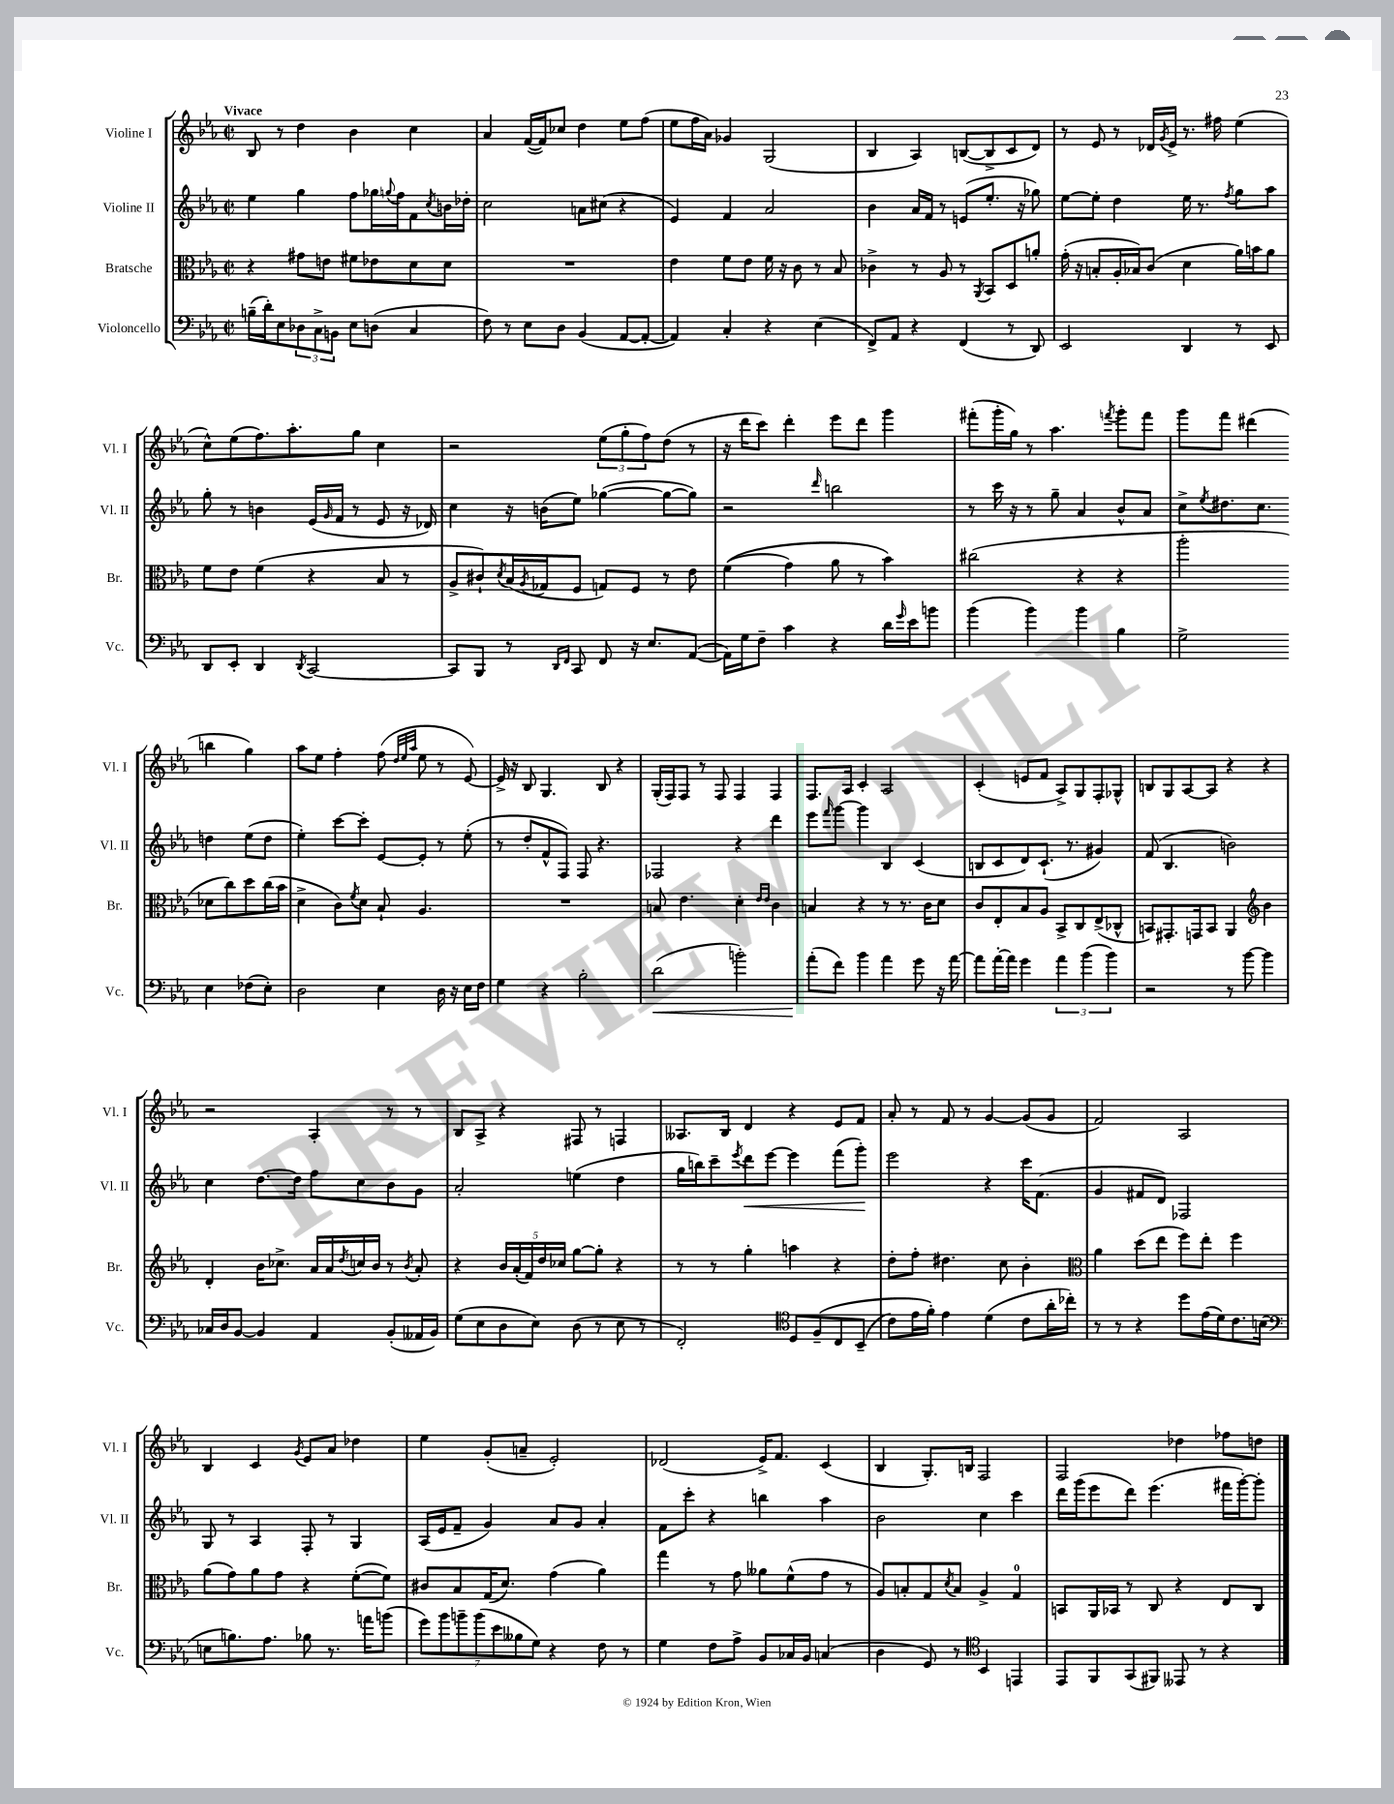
<<
\new StaffGroup <<
\new Staff = "s0" \with { instrumentName = "Violine I" shortInstrumentName = "Vl. I" } {
    \clef treble \key ees \major \defaultTimeSignature \time 2/2 \tempo "Vivace"
    bes8 r8 d''4 bes'4 c''4 |
    aes'4 f'16~( f'16) ces''8 d''4 ees''8 f''8( |
    ees''8 f''16 aes'16) ges'4 g2( |
    bes4 aes4) b8~( b8-> c'8 d'8) |
    r8 ees'8 r8 des'16 \acciaccatura { g'8 } ees'16-> r8. fis''16 ees''4( |
    c''8-^) ees''8( f''8.) aes''8.-. g''8 c''4 |
    r2 \tuplet 3/2 { ees''8( g''8-. f''8) } d''8( r8 |
    r16 d'''16 c'''8) d'''4-. ees'''8 d'''8 g'''4 |
    fis'''8-.( g'''16-. g''16) r8 aes''4. \acciaccatura { f'''8 } g'''8-. f'''8 |
    g'''8 f'''8 dis'''4( b''4 g''4) |
    aes''8 ees''8 f''4-. f''8( \grace { d''32 ees''32 aes''32 } ees''8 r8 ees'8~) |
    ees'16-> r16 bes8 g4. bes8 r4 |
    g16-.( f16) f8 r8 f8 f4 f4 |
    f8. aes16 c'4-. aes2 |
    c'4-.( e'8 f'8 aes8->) g8 f8-. ges8-^ |
    b8 g8 aes8~ aes8 r4 r4 |
    r2 aes4-. r8 r8 |
    bes8 aes8-> r4 fis8 r8 f4 |
    aeses8. bes16 d'4 r4 ees'8 f'8 |
    aes'8-. r8 f'8 r8 g'4~ g'8( g'8 |
    f'2) aes2 |
    bes4 c'4 \acciaccatura { g'8 } ees'8 aes'8 des''4 |
    ees''4 g'8-.( a'8-- ees'2-.) |
    des'2( ees'16->) f'8. c'4( |
    bes4 g8.-.) b16 f2 |
    f2 des''4 fes''8 d''8 \bar "|." |
}
\new Staff = "s1" \with { instrumentName = "Violine II" shortInstrumentName = "Vl. II" } {
    \clef treble \key ees \major \defaultTimeSignature \time 2/2
    ees''4 g''4 f''8 ges''16 \appoggiatura { g''8 } f''16 f'8 \acciaccatura { c''8 } b'16 des''16-. |
    c''2 a'8 cis''8( r4 |
    ees'4) f'4 aes'2 |
    bes'4 aes'16 f'16 r8 e'8( ees''8.-. r16 ges''8) |
    ees''8~ ees''8-. d''4 ees''16 r8. \acciaccatura { f''8 } g''8 aes''8 |
    g''8-. r8 b'4 ees'16( \grace { g'16 } f'16 r8 ees'8 r16 des'16) |
    c''4 r16 b'16( ees''8) ges''4~( ges''8~ ges''8) |
    r2 \grace { d'''16 } b''2 |
    r8 c'''16 r16 r8 g''8-- aes'4 bes'8-^ aes'8 |
    c''8-> \acciaccatura { ees''8 } dis''8. c''8. d''4 ees''8( d''8 |
    ees''4-.) c'''8~ c'''8-. ees'8~ ees'8-. r8 ees''8-.( |
    r8 d''8-. f'8-^ f8) f8 r4. |
    fes2 r4 d'''4 |
    ees'''8 \grace { f'''16 } g'''8~ g'''4 bes4 c'4( |
    b8 c'8 d'8) c'8.-!( r8. gis'4) |
    f'8( bes4. b'2) |
    c''4 d''8.~ d''16 f''8 c''8 bes'8 g'8 |
    aes'2-. e''4( d''4 |
    g''16 b''16) c'''8-- \acciaccatura { ees'''8 } d'''8\< ees'''8~ ees'''4 f'''8( g'''8-.\!) |
    ees'''2 r4 c'''16 f'8.( |
    g'4 fis'8 d'8) fes2 |
    g8 r8 aes4 f8-. r8 g4 |
    aes16( ees'16 f'8-- g'4) aes'8 g'8 aes'4-. |
    f'8 c'''8-. r4 b''4 aes''4 |
    bes'2 c''4 c'''4 |
    d'''16 g'''16( ees'''8 d'''8) ees'''4.( fis'''16 g'''16~-.) g'''8-. \bar "|." |
}
\new Staff = "s2" \with { instrumentName = "Bratsche" shortInstrumentName = "Br." } {
    \clef alto \key ees \major \defaultTimeSignature \time 2/2
    r4 gis'8 e'8 fis'8 ees'8 d'8 d'8 |
    R1 |
    ees'4 f'8 ees'8 f'16 r16 c'8 r8 bes8 |
    ces'4-> r8 aes8 r8 \acciaccatura { aes,8 } bes,8 d8 a'8-. |
    g'16-.( r16 b8-. aes16-. bes16) c'8( d'4 aes'16) b'16 aes'8 |
    f'8 ees'8 f'4( r4 bes8 r8 |
    aes8-> cis'8-!) \acciaccatura { d'8 } bes16( \acciaccatura { aes8 } ges16 f8 g8) f8 r8 ees'8 |
    f'4(\( g'4) aes'8 r8 bes'4\) |
    cis''2( r4 r4 |
    aes''2-. des'8 c''8) d''8 c''16( bes'16 |
    d'4-> c'8) \acciaccatura { f'8 } d'8 bes8-! aes4. |
    R1 |
    b8 ees'4. d'4-. \grace { ees'16 ees'16 } c'4 |
    b4 r4 r8 r8. c'16 d'8 |
    c'8 ees8-. bes8 aes8 bes,8-> c8 ees8->( ces8-^ |
    b,8) gis,8.-. g,16 b,8 aes,4 \clef treble bes'4 |
    d'4-. bes'16 ces''8.-> aes'16 aes'16 \acciaccatura { d''8 } c''16 bes'16 r8 \acciaccatura { bes'8 } aes'8-. |
    r4 \tuplet 5/4 { bes'16 aes'16-.( f'16) d''16 ces''16 } g''8~ g''8-. r4 |
    r8 r8 g''4-. a''4 r4 |
    d''8-. f''8-. dis''4. c''8 bes'4-. |
    \clef alto aes'4 d''8( ees''8 f''8) ees''8-. f''4 |
    aes'8( g'8) aes'8 g'8 r4 f'8~-.( f'8) |
    cis'8 bes8 g16( d'8.) g'4( aes'4) |
    g''4 r8 g'8 aeses'8 f'8-^( g'8 r8 |
    aes8) b8-. g8 \acciaccatura { d'8 } b8 aes4-> g4-0 |
    b,8 aes,16 bes,16 r8 c8 r4 ees8 c8 \bar "|." |
}
\new Staff = "s3" \with { instrumentName = "Violoncello" shortInstrumentName = "Vc." } {
    \clef bass \key ees \major \defaultTimeSignature \time 2/2
    b16--( d'16-.) ees8 \tuplet 3/2 { des8 c8-> b,8 } ees8 d8( c4 |
    f8) r8 ees8 d8 bes,4( aes,8~ aes,8~-. |
    aes,4) c4-. r4 ees4( |
    f,8->) aes,8 r4 f,4( r8 d,8) |
    ees,2 d,4 r8 ees,8 |
    d,8 ees,8-. d,4 \acciaccatura { d,8 } c,2~ |
    c,8 bes,,8 r8 \grace { d,16 f,16 } c,8 f,8 r16 ees8. aes,8~( |
    aes,16) g16 f8-- c'4 r4 d'16 \grace { g'16 } ees'16 b'8 |
    bes'4( bes'4) bes'4 bes4 |
    g2-> ees4 fes8( ees8-.) |
    d2 ees4 d16 r16 ees16 f16 |
    g4 r4 bes2-. |
    d'2\<( b'2-.) |
    aes'8-.\!( f'8) bes'4 aes'4 g'8 r16 aes'16~ |
    aes'8 aes'16~-. aes'16 g'4 \tuplet 3/2 { aes'4 bes'4( bes'4) } |
    r2 r8 bes'8~ bes'4 |
    ces16 d16 bes,8~ bes,4 aes,4 bes,8-.( aeses,16 bes,16) |
    g8( ees8 d8 ees8) d8( r8 ees8 r8 |
    f,2-.) \clef tenor d8 f8--\( c8 bes,8--( |
    c'8) ees'16 f'16-.\) ees'4 d'4( c'8 aes'16-. ces''16-.) |
    r8 r8 r4 d''8 ees'16( d'16) c'8. b16( |
    \clef bass e8 b8.) aes8. bes8 r8. a'16 b'8( |
    \tuplet 7/4 { g'8) bes'8 b'8-- b'8( ees'8 beses8 g8) } r4 f8 r8 |
    g4 f8 aes8-> bes,8 ces16 bes,16 c4( |
    d4 g,8) r8 \clef tenor bes,4 e,4 |
    ees,8 f,8 g,8( fis,8) eeses,8 r8 r4 \bar "|." |
}
>>
>>
\layout { \context { \Score \remove "Bar_number_engraver" } }
